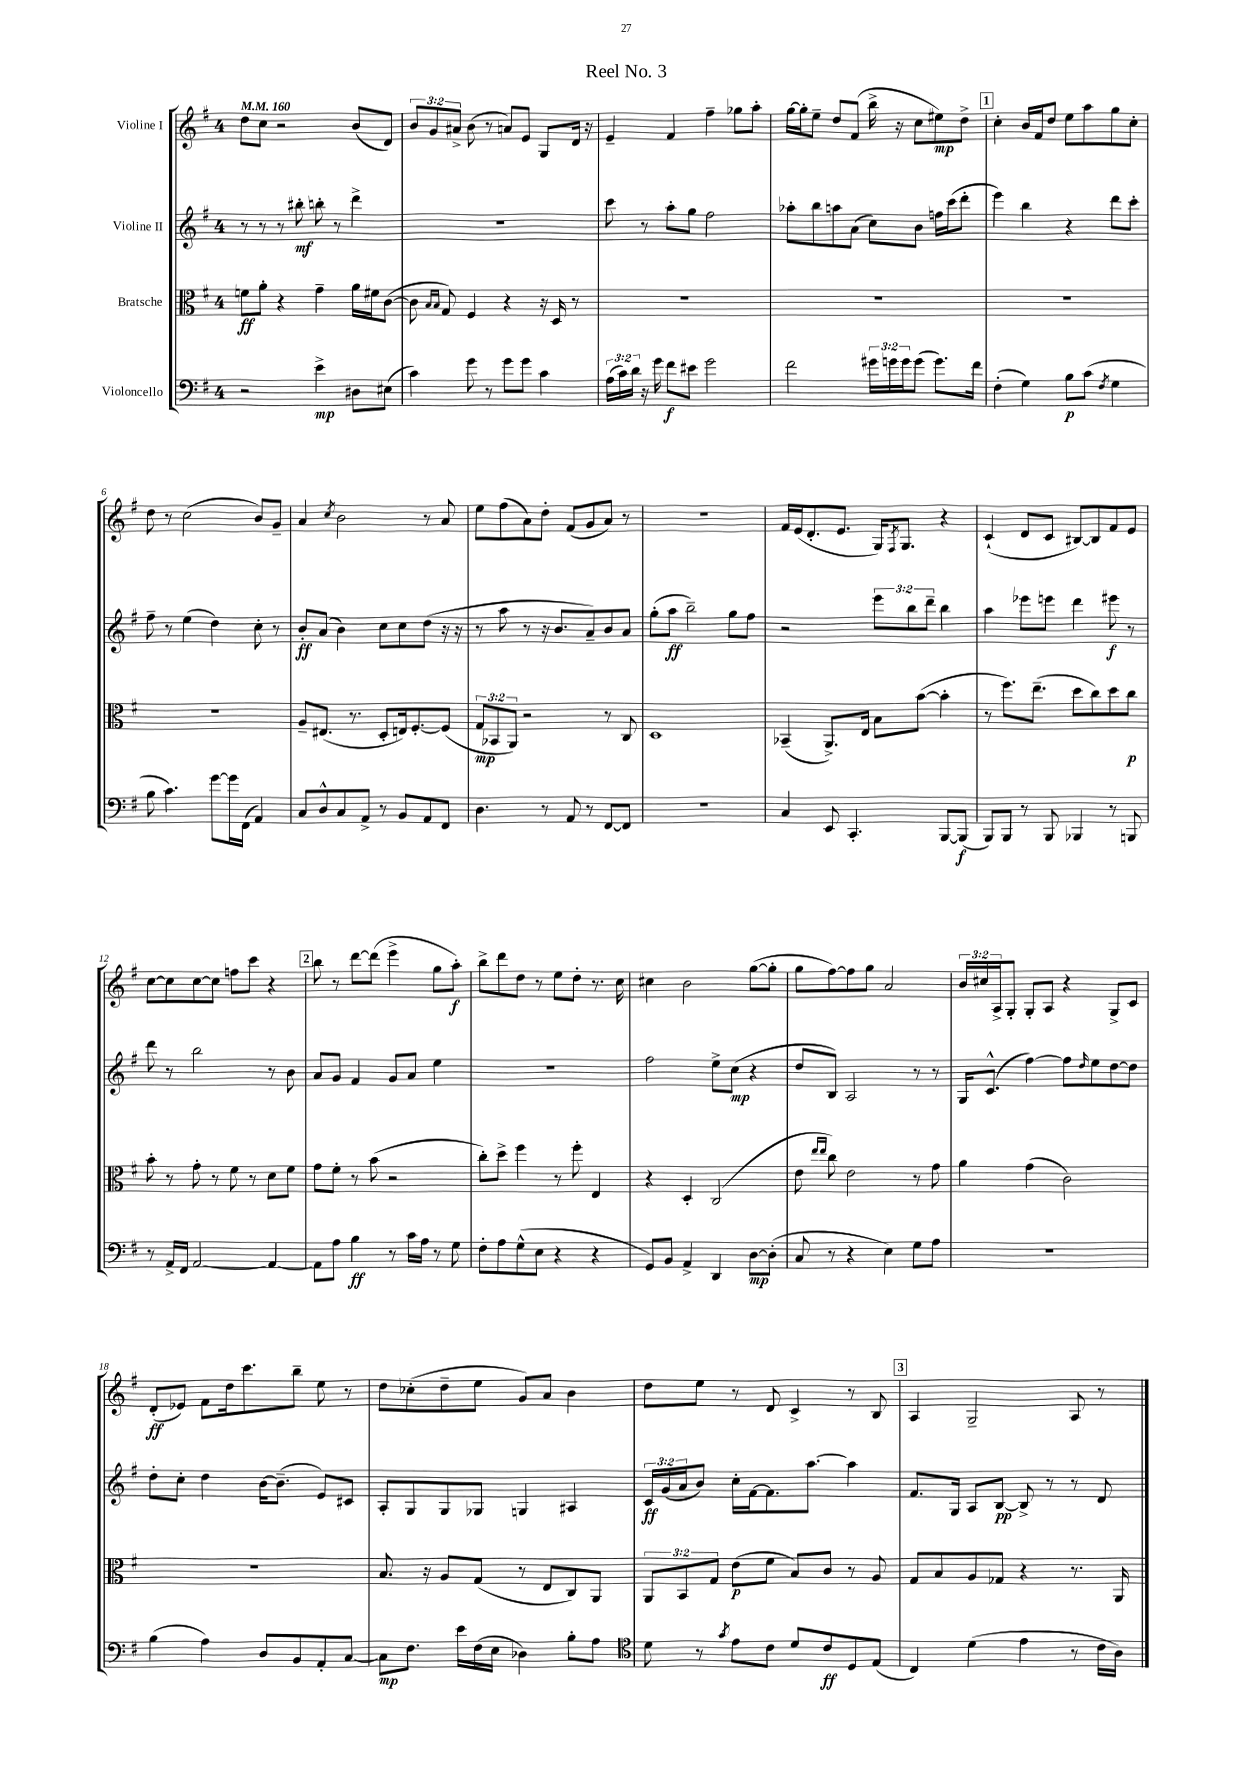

**kern	**kern	**kern	**kern
*staff4	*staff3	*staff2	*staff1
*clefF4	*clefC3	*clefG2	*clefG2
*k[f#]	*k[f#]	*k[f#]	*k[f#]
*M4/4	*M4/4	*M4/4	*M4/4
*MM160	*MM160	*MM160	*MM160
2r	8f	8r	8dd
.	8a'	8r	8cc
.	4r	8r	2r
.	.	8bb#'	.
4e^	4g~	8bb'	.
.	.	8r	.
8D#	16a	4ddd^	(8b
.	16f#	.	.
(8E#	([8c	.	8d)
=	=	=	=
4c)	8c]	1r	12b
.	.	.	12g
.	16qqB	.	.
.	16qqB	.	.
.	8G)	.	.
.	.	.	12a#^
8g	4F#	.	(8b
8r	.	.	8r
8g	4r	.	8a)
8g	.	.	8e
4c	16r	.	8G
.	16D	.	.
.	8r	.	16d
.	.	.	16r
=	=	=	=
(24A	1r	8ccc	4e~
24c)	.	.	.
24d	.	.	.
16r	.	8r	.
16g	.	.	.
8f#	.	8aa'	4f#
8e#	.	8gg	.
2g	.	2ff#	4ff#~
.	.	.	8gg-
.	.	.	8aa'
=	=	=	=
2f#	1r	8aa-'	[16gg
.	.	.	16gg']
.	.	8bb	8ee~
.	.	8aa	8dd
.	.	(8a	(8f#
24g#	.	8cc)	16bb^
24g	.	.	.
.	.	.	16r
24g	.	.	.
(8g	.	8b	8cc
8.g)	.	16ff	8ee#)
.	.	(16ccc	.
.	.	8ddd'	8dd^
16f#	.	.	.
=	=	=	=
(4F#'	1r	4eee)	4cc'
4G)	.	4bb	16b
.	.	.	16f#
.	.	.	8dd
8B	.	4r	8ee
(8c	.	.	8aa
8qF#	.	.	.
4G	.	8ddd	8gg
.	.	8ccc'	8cc'
=	=	=	=
8B	1r	8ff#~	8dd
4.c)	.	8r	8r
.	.	(4ee	(2cc
[8g	.	4dd)	.
16g]	.	.	.
(16FF#	.	.	.
4AA)	.	8cc'	8b)
.	.	8r	8g~
=	=	=	=
8C	8A~	8b'	4a
8D^^	(8.E#	(8a	.
.	.	.	8qcc
8C	.	4b)	2b
.	8.r	.	.
8AA^	.	.	.
8r	8D'	8cc	.
8BB	16E)	8cc	.
.	[8.F#'	.	.
8AA	.	(8dd	8r
8FF#	(8F#]	16r	8a
.	.	16r	.
=	=	=	=
4.D	12G	8r	8ee
.	12BB-	.	.
.	.	8aa	(8ff#
.	12AA)	.	.
.	2r	8r	8a)
8r	.	16r	8dd'
.	.	8.b	.
8AA	.	.	(8f#
8r	.	8a~)	8g
[8FF#	8r	8b	8a)
8FF#]	8C	8a	8r
=	=	=	=
1r	1D	(8gg'	1r
.	.	8aa	.
.	.	2bb~)	.
.	.	8gg	.
.	.	8ff#	.
=	=	=	=
4C	(4BB-~	2r	16f#
.	.	.	(16e
.	.	.	8.d'
8EE	8.AA^)	.	.
.	.	.	8.e
4.CC'	.	.	.
.	16E	.	.
.	8B	12eee	16G)
.	.	.	8qF#
.	.	.	8.G
.	.	12bb	.
.	([8b	.	.
.	.	12ddd~	.
[8BBB	4b']	4bb	4r
(8BBB]	.	.	.
=	=	=	=
8BBB)	8r	4aa	(4c`
8BBB	8.ff#)	.	.
8r	.	8eee-	8d
.	(8.ee~	.	.
8BBB	.	8eee	8c
4BBB-	8dd	4ddd	[8B#)
.	8cc)	.	8B#]
8r	8dd	8eee#	8f#
8BBB	8cc	8r	8e
=	=	=	=
8r	8b'	8ddd	[8cc
16AA^	8r	8r	8cc]
16FF#	.	.	.
[2AA	8g'	2bb	[8cc
.	8r	.	8cc]
.	8f#	.	8ff
.	8r	.	8ccc
4AA_	8d	8r	4r
.	8f#	8b	.
=	=	=	=
8AA]	8g	8a	8bb
8A	8f#'	8g	8r
4B	8r	4f#	[8ddd
.	(8b	.	(8ddd]
8r	2r	8g	4eee^
16c	.	8a	.
16A	.	.	.
8r	.	4ee	8gg
8G	.	.	8aa')
=	=	=	=
8F#'	8cc')	1r	8bb^
8A	8dd^	.	8ddd
(8G^^	4ff#	.	8dd
8E	.	.	8r
4r	8r	.	8ee
.	8ff#'	.	8dd'
4r	4E	.	8.r
.	.	.	16cc
=	=	=	=
8GG)	4r	2ff#	4cc#
8BB	.	.	.
4AA^	4D'	.	2b
4DD	(2C	8ee^	.
.	.	(8cc	.
[8D	.	4r	([8gg
(8D']	.	.	8gg']
=	=	=	=
8C	8e	8dd	8gg
.	16qqee	.	.
.	16qqee	.	.
8r	8cc)	8B)	[8ff#)
4r	2e	2A	8ff#]
.	.	.	8gg
4E)	.	.	2a
8G	8r	8r	.
8A	8g	8r	.
=	=	=	=
1r	4a	16G	24b
.	.	.	24cc#
.	.	(8.c^^	.
.	.	.	24A^
.	.	.	8G'
.	(4g	[4ff#)	8G'
.	.	.	8A
.	2c)	8ff#]	4r
.	.	16qqdd	.
.	.	8ee	.
.	.	[8dd	8G^
.	.	8dd]	8c
=	=	=	=
(4B	1r	8dd'	(8d'
.	.	8cc'	8e-)
4A)	.	4dd	8f#
.	.	.	16dd
.	.	.	8.ccc
8D	.	[16b	.
.	.	(8.b~]	.
8BB	.	.	8bb~
8AA'	.	8e)	8ee
[8C	.	8c#	8r
=	=	=	=
8C]	8.B	8A'	8dd
8.F#	.	8G	(8cc-'
.	16r	.	.
.	8A	8G	8dd~
16e	.	.	.
(16F#	(8G	8G-	8ee
16E	.	.	.
4D-)	8r	4G	8g)
.	8E	.	8a
8B'	8C)	4A#	4b
8A	8AA	.	.
=	=	=	=
*clefC4	*	*	*
8d	12AA	24c	8dd
.	.	(24g	.
.	12BB	24a	.
8r	.	8b)	8ee
.	12G	.	.
8qg	.	.	.
8e	(8e	16cc'	8r
.	.	[16f#	.
8c	8f#	8.f#]	8d
8d	8B)	.	4c^
.	.	[8.aa	.
8c	8c	.	.
8D	8r	4aa]	8r
(8E	8A	.	8B
=	=	=	=
4C)	8G	8.f#	4A
.	8B	.	.
.	.	16G	.
(4d	8A	8A	2G~
.	8G-	[8B	.
4e	4r	8B^]	.
.	.	8r	.
8r	8.r	8r	8A
16c	.	8d	8r
16A)	16AA	.	.
==	==	==	==
*-	*-	*-	*-
